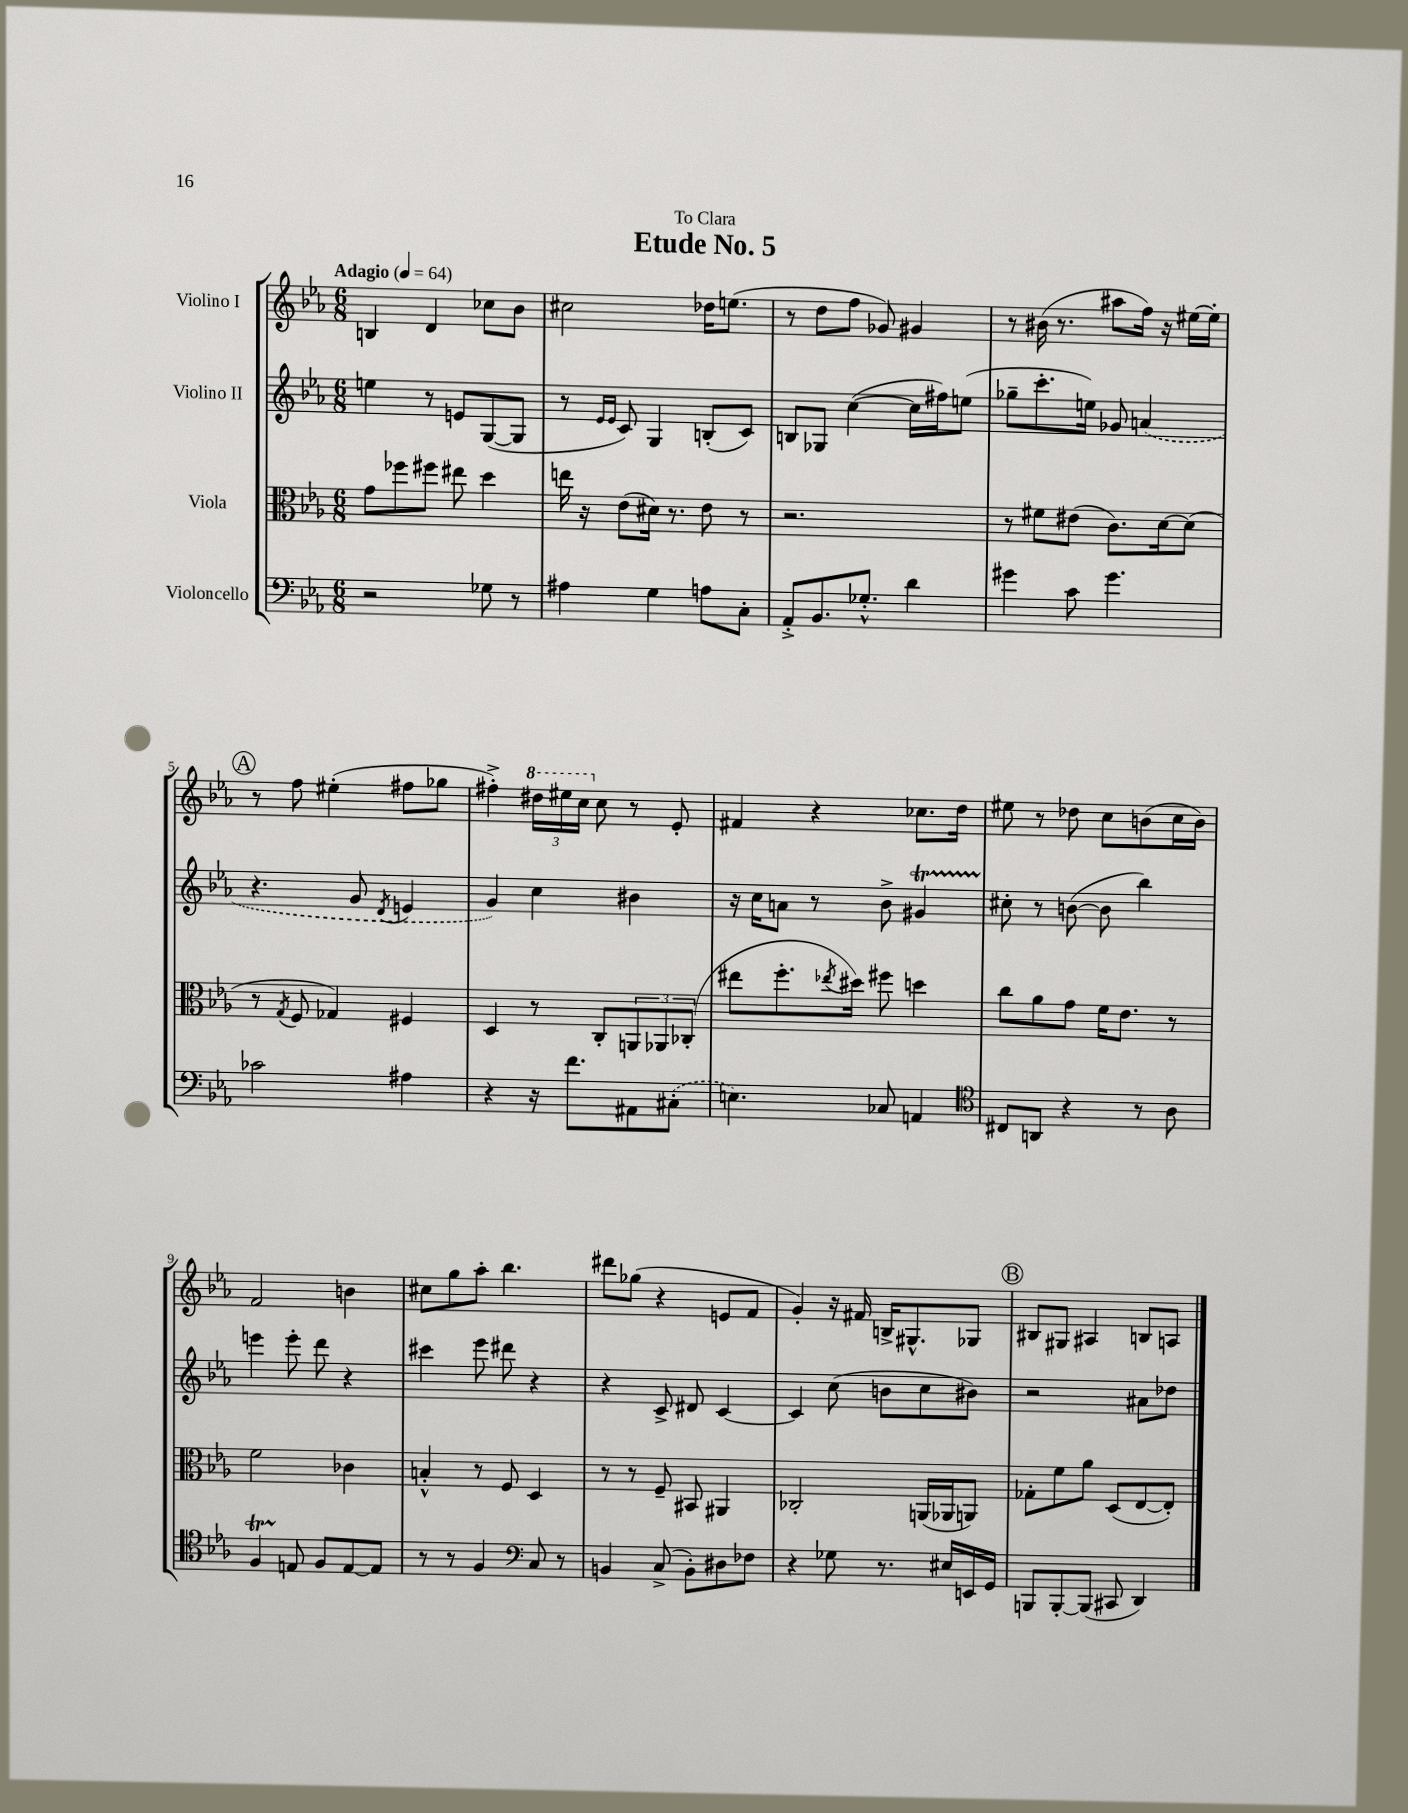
\header { title = "Etude No. 5" dedication = "To Clara" }
<<
\new StaffGroup <<
\new Staff = "s0" \with { instrumentName = "Violino I" } {
    \clef treble \key ees \major \numericTimeSignature \time 6/8 \tempo "Adagio" 4 = 64
    b4 d'4 ces''8 bes'8 |
    cis''2 des''16 e''8.( |
    r8 d''8 f''8 ges'8) gis'4 |
    r8 bis'16( r8. ais''8 f''16) r16 eis''16~ eis''16-. |
    \mark \markup { \circle "A" } r8 f''8 eis''4-.( fis''8 ges''8 |
    fis''4-.->) \tuplet 3/2 { \ottava #1 dis'''16 eis'''16 c'''16 \ottava #0 } c''8 r8 ees'8-. |
    fis'4 r4 ces''8. d''16 |
    eis''8 r8 des''8 c''8 b'8( c''16 b'16) |
    f'2 b'4 |
    cis''8 g''8 aes''8-. bes''4. |
    dis'''8 ges''8( r4 e'8 f'8 |
    g'4-.) r16 fis'16 b16-> gis8.-^ ges8 |
    \mark \markup { \circle "B" } bis8 gis8 ais4 b8 a8 \bar "|." |
}
\new Staff = "s1" \with { instrumentName = "Violino II" } {
    \clef treble \key ees \major \numericTimeSignature \time 6/8
    e''4 r8 e'8 g8~( g8 |
    r8 \grace { ees'16 ees'16 } c'8) g4 b8-.( c'8) |
    b8 ges8 c''4~( c''16 fis''16) e''8( |
    ges''8-- c'''8.-. e''16) ges'8 \once \slurDashed a'4( |
    \mark \markup { \circle "A" } r4. g'8 \acciaccatura { d'8 } e'4 |
    g'4) c''4 bis'4 |
    r16 c''16 a'8 r8 bes'8-> gis'4\startTrillSpan |
    cis''8-.\stopTrillSpan r8 b'8~( b'8 bes''4) |
    e'''4 e'''8-. d'''8 r4 |
    cis'''4 ees'''8 dis'''8 r4 |
    r4 c'8-> dis'8 c'4~ |
    c'4 c''8( b'8 c''8 bis'8) |
    \mark \markup { \circle "B" } r2 ais'8 des''8 \bar "|." |
}
\new Staff = "s2" \with { instrumentName = "Viola" } {
    \clef alto \key ees \major \numericTimeSignature \time 6/8
    g'8 fes''8 fis''8 eis''8 d''4 |
    e''16 r16 ees'8( dis'16) r8. ees'8 r8 |
    r2. |
    r8 fis'8 eis'8( c'8.) d'16~ d'8( |
    \mark \markup { \circle "A" } r8 \acciaccatura { g8 } f8 ges4) fis4 |
    d4 r8 c8-. \tuplet 3/2 { a,8 aes,8 ces8-.( } |
    eis''8 f''8.-. \acciaccatura { ees''8 } dis''16) fis''8 d''4 |
    c''8 aes'8 g'8 f'16 ees'8. r8 |
    f'2 ces'4 |
    b4-.-^ r8 f8 d4 |
    r8 r8 f8-- bis,8 ais,4 |
    ces2-. a,16( aes,16 a,8) |
    \mark \markup { \circle "B" } ges8-. f'8 aes'8 d8( ees8~ ees8-.) \bar "|." |
}
\new Staff = "s3" \with { instrumentName = "Violoncello" } {
    \clef bass \key ees \major \numericTimeSignature \time 6/8
    r2 ges8 r8 |
    ais4 g4 a8 c8-. |
    aes,8-.-> bes,8. ges8.-.-^ d'4 |
    gis'4 c'8 gis'4. |
    \mark \markup { \circle "A" } ces'2 ais4 |
    r4 r16 f'8. ais,8 \once \slurDashed cis8-.( |
    e4.) ces8 a,4 |
    \clef tenor cis8 a,8 r4 r8 aes8 |
    f4\startTrillSpan e8\stopTrillSpan f8 e8~ e8 |
    r8 r8 f4 \clef bass c8 r8 |
    b,4 c8->( b,8-.) dis8 fes8 |
    r4 ges8 r8. eis16 e,16 g,16 |
    \mark \markup { \circle "B" } b,,8 b,,8~-. b,,8( cis,8 d,4) \bar "|." |
}
>>
>>
